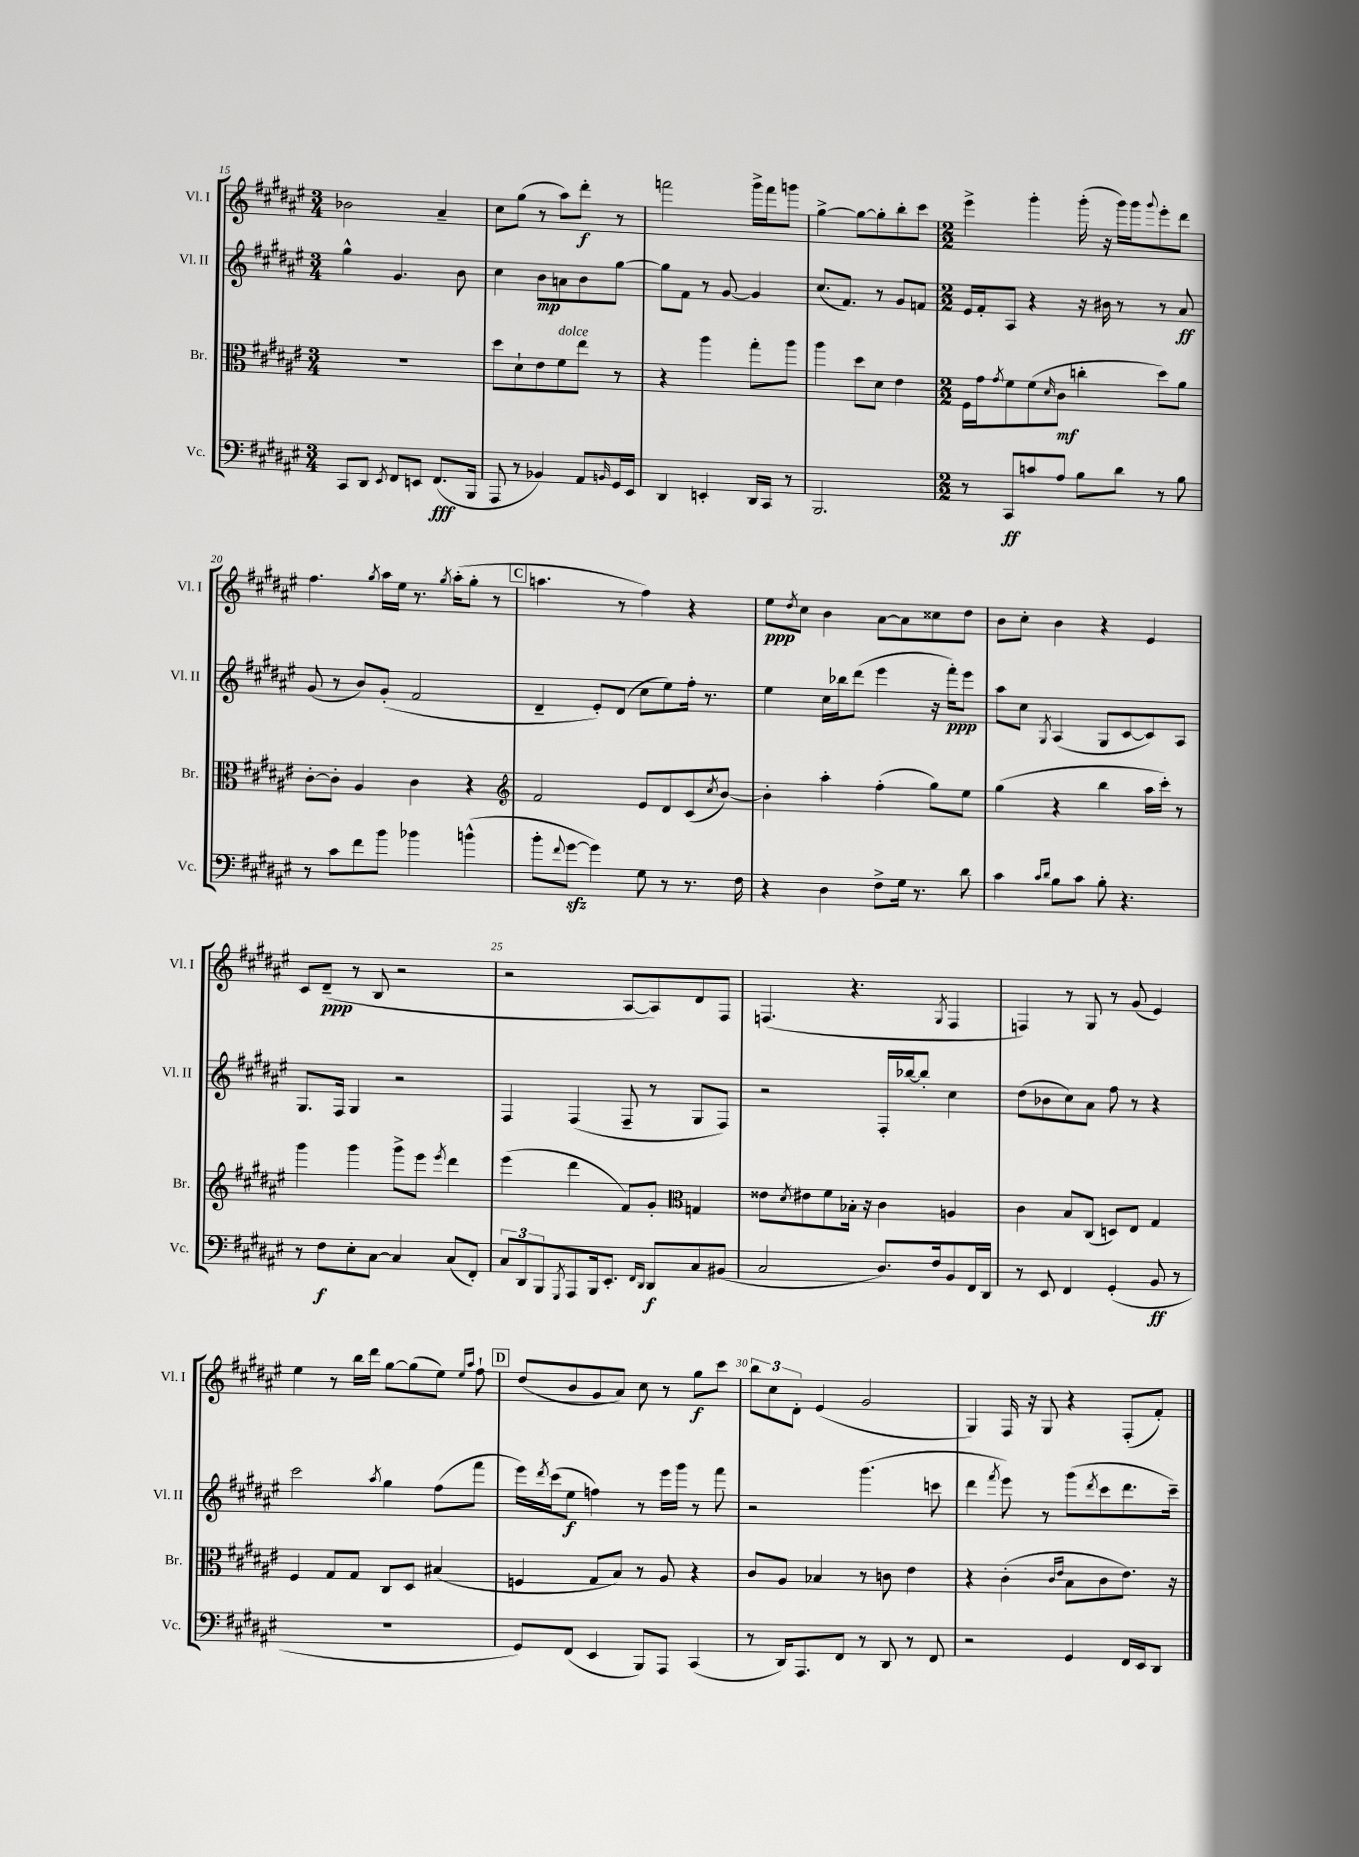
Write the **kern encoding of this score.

**kern	**dynam	**kern	**dynam	**kern	**dynam	**kern	**dynam
*part4	*part4	*part3	*part3	*part2	*part2	*part1	*part1
*staff4	*staff4	*staff3	*staff3	*staff2	*staff2	*staff1	*staff1
*I"Vc.	*	*I"Br.	*	*I"Vl. II	*	*I"Vl. I	*
*I'Vc.	*	*I'Br.	*	*I'Vl. II	*	*I'Vl. I	*
*clefF4	*	*clefC3	*	*clefG2	*	*clefG2	*
*k[f#c#g#d#a#e#]	*	*k[f#c#g#d#a#e#]	*	*k[f#c#g#d#a#e#]	*	*k[f#c#g#d#a#e#]	*
*M3/4	*	*M3/4	*	*M3/4	*	*M3/4	*
=15	=15	=15	=15	=15	=15	=15	=15
8CC#/L	.	2.r	.	4gg#^^\	.	2b-X\	.
8DD#/J	.	.	.	.	.	.	.
8qEE#/	.	.	.	.	.	.	.
8FF#/L	.	.	.	4.g#/	.	.	.
8EEn/J	.	.	.	.	.	.	.
(8.FF#/L	fff	.	.	.	.	4a#~/	.
.	.	.	.	8b\	.	.	.
16BBB/Jk	.	.	.	.	.	.	.
=16	=16	=16	=16	=16	=16	=16	=16
8AAA#/	.	8dd#\L	.	4cc#\	.	8cc#\L	.
8r	.	8d#`\	.	.	.	(8gg#\J	.
4BB-X/)	.	8e#\	.	8b\L	mp	8r	.
!	!	!LO:TX:a:i:t=dolce	!	!	!	!	!
.	.	8f#\	.	8an\	.	8aa#\L)	.
8AA#/L	.	8ee#\J	.	8b\	.	8ddd#'\J	f
16qqBBn/	.	.	.	.	.	.	.
16GG#/L	.	8r	.	[8gg#\J	.	8r	.
16EE#/JJ	.	.	.	.	.	.	.
=17	=17	=17	=17	=17	=17	=17	=17
4DD#/	.	4r	.	8gg#\L]	.	2fffn\	.
.	.	.	.	8f#\J	.	.	.
4EEn'/	.	4aa#\	.	8r	.	.	.
.	.	.	.	[8g#/	.	.	.
16DD#/LL	.	8gg#'\L	.	4g#/]	.	16ggg#^\LL	.
16CC#/JJ	.	.	.	.	.	16fff\J	.
8r	.	8aa#\J	.	.	.	8gggn\J	.
=18	=18	=18	=18	=18	=18	=18	=18
2.BBB/	.	4aa#\	.	(8.cc#/L	.	[4gg#^\	.
.	.	.	.	8.f#/J)	.	.	.
.	.	8dd#\L	.	.	.	8gg#\L_	.
.	.	8d#\J	.	8r	.	8gg#'\]	.
.	.	4e#\	.	8g#/L	.	8bb'\	.
.	.	.	.	8fn/J	.	8ccc#\J	.
=19	=19	=19	=19	=19	=19	=19	=19
*M2/2	*	*M2/2	*	*M2/2	*	*M2/2	*
8r	.	16F#\LL	.	16e#/LL	.	4eee#^\	.
.	.	16g#\J	.	16f#'/J	.	.	.
.	.	8qg#/	.	.	.	.	.
8CC#/L	ff	8f#\	.	8A#/J	.	.	.
8cn/	.	(8f#\	.	4r	.	4ggg#'\	.
.	.	16qqd#/	.	.	.	.	.
8A#/J	.	8c#\J	mf	.	.	.	.
8B\L	.	4ccn'\	.	16r	.	(16ggg#'\	.
.	.	.	.	16b#X\	.	16r	.
8d#\J	.	.	.	8r	.	16ggg#\LL)	.
.	.	.	.	.	.	16ggg#\J	.
.	.	.	.	.	.	8qqggg#/	.
8r	.	8dd#\L)	.	8r	.	8eee#'\	.
8B\	.	8a#\J	.	8a#/	ff	8ddd#\J	.
!!LO:LB:g=z
=20	=20	=20	=20	=20	=20	=20	=20
8r	.	[8c#'\L	.	(8g#/	.	4.ff#\	.
8c#\L	.	8c#'\J]	.	8r	.	.	.
8f#\	.	4A#/	.	8b/L)	.	.	.
.	.	.	.	.	.	8qgg#/	.
8b\J	.	.	.	(8g#'/J	.	16aa#\LL	.
.	.	.	.	.	.	16ee#\JJ	.
4b-X\	.	4c#\	.	2f#/	.	8.r	.
.	.	.	.	.	.	8qgg#/	.
.	.	.	.	.	.	(16aa#'\KL	.
(4bn^^\	.	4r	.	.	.	8gg#'\J	.
.	.	.	.	.	.	8r	.
!!LO:REH:place=s1:t=C
=21	=21	=21	=21	=21	=21	=21	=21
*	*	*clefG2	*	*	*	*	*
8b'\L	.	2f#/	.	4d#~/	.	4.aan\	.
8qqf#/	.	.	.	.	.	.	.
[8g#zz\J	.	.	.	.	.	.	.
4g#\])	.	.	.	8e#'/L)	.	.	.
.	.	.	.	(8d#/J	.	8r	.
8G#\	.	8e#/L	.	8cc#\L	.	4ff#\)	.
8r	.	8d#/	.	8ee#\)	.	.	.
8.r	.	(8c#/	.	16ff#'\Jk	.	4r	.
.	.	.	.	8.r	.	.	.
.	.	8qcc#/	.	.	.	.	.
.	.	[8b/J)	.	.	.	.	.
16F#\	.	.	.	.	.	.	.
=22	=22	=22	=22	=22	=22	=22	=22
4r	.	4b'\]	.	4ee#\	.	8ee#\L	ppp
.	.	.	.	.	.	8qdd#/	.
.	.	.	.	.	.	8cc#\J	.
4D#\	.	4aa#'\	.	16cc#\LL	.	4b\	.
.	.	.	.	16bb-X\J	.	.	.
.	.	.	.	(8ddd#\J	.	.	.
8F#^\L	.	(4ff#'\	.	4eee#\	.	[8a#\L	.
16G#\Jk	.	.	.	.	.	8a#\]	.
8.r	.	.	.	.	.	.	.
.	.	8gg#\L)	.	16r	.	8cc##X\	.
.	.	.	.	16fff#'\KL)	ppp	.	.
8d#\	.	8ee#\J	.	8eee#\J	.	8dd#\J	.
=23	=23	=23	=23	=23	=23	=23	=23
4c#\	.	(4gg#\	.	8aa#\L	.	8b\L	.
.	.	.	.	8cc#\J	.	8cc#'\J	.
16qqc#/LL	.	.	.	.	.	.	.
16qqd#/JJ	.	.	.	8qG#/	.	.	.
8B\L	.	4r	.	(4A#/	.	4b\	.
8c#\J	.	.	.	.	.	.	.
8B'\	.	4bb\	.	8G#/L	.	4r	.
4.r	.	.	.	[8c#/	.	.	.
.	.	16aa#\LL	.	8c#/])	.	4e#/	.
.	.	16ccc#'\JJ)	.	.	.	.	.
.	.	8r	.	8A#/J	.	.	.
!!LO:LB:g=z
=24	=24	=24	=24	=24	=24	=24	=24
8r	.	4ggg#\	.	8.G#/L	.	8c#/L	.
8F#\L	f	.	.	.	.	(8d#~/J	ppp
.	.	.	.	16F#/Jk	.	.	.
8E#'\	.	4ggg#\	.	4G#/	.	8r	.
[8C#\J	.	.	.	.	.	8B/	.
4C#/]	.	8ggg#^\L	.	2r	.	2r	.
.	.	8eee#\J	.	.	.	.	.
.	.	8qeee#/	.	.	.	.	.
(8C#/L	.	4ddd#\	.	.	.	.	.
8FF#'/J)	.	.	.	.	.	.	.
=25	=25	=25	=25	=25	=25	=25	=25
12C#/L	.	(4eee#\	.	4F#/	.	2r	.
12DD#/	.	.	.	.	.	.	.
12BBB/	.	.	.	.	.	.	.
8qGGG#/	.	.	.	.	.	.	.
8AAA#/	.	4ddd#\	.	(4F#/	.	.	.
16BBB/k	.	.	.	.	.	.	.
8.EE#'/J	.	.	.	.	.	.	.
.	.	8f#/L)	.	8F#~/	.	[8A#/L	.
16qqFF#/LL	.	.	.	.	.	.	.
16qqDD#/JJ	.	.	.	.	.	.	.
8DD#/L	f	8g#'/J	.	8r	.	8A#/])	.
*	*	*clefC3	*	*	*	*	*
8C#/	.	4Gn/	.	8G#/L	.	8d#/	.
(8BB#X/J	.	.	.	8F#/J)	.	8F#/J	.
=26	=26	=26	=26	=26	=26	=26	=26
2C#/	.	8e##X\L	.	2r	.	(4.Fn/	.
.	.	8qd#/	.	.	.	.	.
.	.	8e#X\	.	.	.	.	.
.	.	8f#\	.	.	.	.	.
.	.	16B-X'\Jk	.	.	.	4.r	.
.	.	16r	.	.	.	.	.
8.D#/L)	.	4c#\	.	16F#'/LL	.	.	.
.	.	.	.	[16bb-X/J	.	.	.
.	.	.	.	8bb-'/J]	.	.	.
16F#/k	.	.	.	.	.	.	.
.	.	.	.	.	.	8qG#/	.
8BB/	.	4An/	.	4cc#\	.	4F/	.
16FF#/L	.	.	.	.	.	.	.
16DD#/JJ	.	.	.	.	.	.	.
=27	=27	=27	=27	=27	=27	=27	=27
8r	.	4c#\	.	(8dd#\L	.	4Fn/)	.
8EE#/	.	.	.	8b-X\	.	.	.
4FF#/	.	8B/L	.	8cc#\)	.	8r	.
.	.	(8C#/J	.	8a#\J	.	8G#/	.
(4GG#'/	.	8Dn/L)	.	8ff#\	.	8r	.
.	.	8E#/J	.	8r	.	(8g#/	.
8BB/	ff	4G#/	.	4r	.	4e#/)	.
8r	.	.	.	.	.	.	.
!!LO:LB:g=z
=28	=28	=28	=28	=28	=28	=28	=28
1r	.	4F#/	.	2ccc#\	.	4ee#\	.
.	.	8G#/L	.	.	.	8r	.
.	.	8G#/J	.	.	.	16bb\LL	.
.	.	.	.	.	.	16ddd#\JJ	.
.	.	.	.	8qaa#/	.	.	.
.	.	8C#/L	.	4gg#\	.	[8gg#\L	.
.	.	8D#/J	.	.	.	(8gg#\]	.
.	.	(4B#X/	.	(8ff#\L	.	8ee#\J)	.
.	.	.	.	.	.	16qqee#/LL	.
.	.	.	.	.	.	16qqaa#/JJ	.
.	.	.	.	8fff#\J	.	8ff#`\	.
!!LO:REH:place=s1:t=D
=29	=29	=29	=29	=29	=29	=29	=29
8GG#/L)	.	4Fn/	.	16eee#\LL)	.	(8dd#/L	.
.	.	.	.	8qddd#/	.	.	.
.	.	.	.	(16ccc#\J	.	.	.
(8FF#/J	.	.	.	8ee#\J	f	8b/	.
4EE#/	.	8G#/L	.	4ffn\)	.	8g#/	.
.	.	8B/J)	.	.	.	8a#/J)	.
8BBB/L)	.	8r	.	8r	.	8cc#\	.
8AAA#/J	.	8A#/	.	16eee#\LL	.	8r	.
.	.	.	.	16ggg#\JJ	.	.	.
(4CC#/	.	4r	.	8r	.	8gg#\L	f
.	.	.	.	8fff#\	.	8ccc#\J	.
=30	=30	=30	=30	=30	=30	=30	=30
8r	.	8c#/L	.	2r	.	12bb\L	.
.	.	.	.	.	.	12cc#\	.
16DD#/KL)	.	8A#/J	.	.	.	.	.
.	.	.	.	.	.	12d#'\J	.
8.AAA#/	.	.	.	.	.	.	.
.	.	4B-X/	.	.	.	(4e#/	.
8FF#/J	.	.	.	.	.	.	.
8r	.	8r	.	(4.ggg#\	.	2g#/	.
8DD#/	.	8cn\	.	.	.	.	.
8r	.	4e#\	.	.	.	.	.
8FF#/	.	.	.	8cccn\	.	.	.
=31	=31	=31	=31	=31	=31	=31	=31
2r	.	4r	.	4ddd#\	.	4G#/)	.
.	.	.	.	8qfff#/	.	.	.
.	.	(4c#'\	.	8eee#\)	.	16F#/	.
.	.	.	.	.	.	16r	.
.	.	.	.	8r	.	8G#/	.
.	.	16qqc#/LL	.	.	.	.	.
.	.	16qqe#/JJ	.	.	.	.	.
4GG#/	.	8B\L	.	(8ggg#\L	.	4r	.
.	.	.	.	8qddd#/	.	.	.
.	.	8c#\	.	8ccc#\	.	.	.
16FF#/LL	.	8.e#\J)	.	8.ddd#\	.	(8F#'/L	.
16EE#/J	.	.	.	.	.	.	.
8DD#/J	.	.	.	.	.	8f#'/J)	.
.	.	16r	.	16ccc#~\Jk)	.	.	.
==	==	==	==	==	==	==	==
*-	*-	*-	*-	*-	*-	*-	*-
